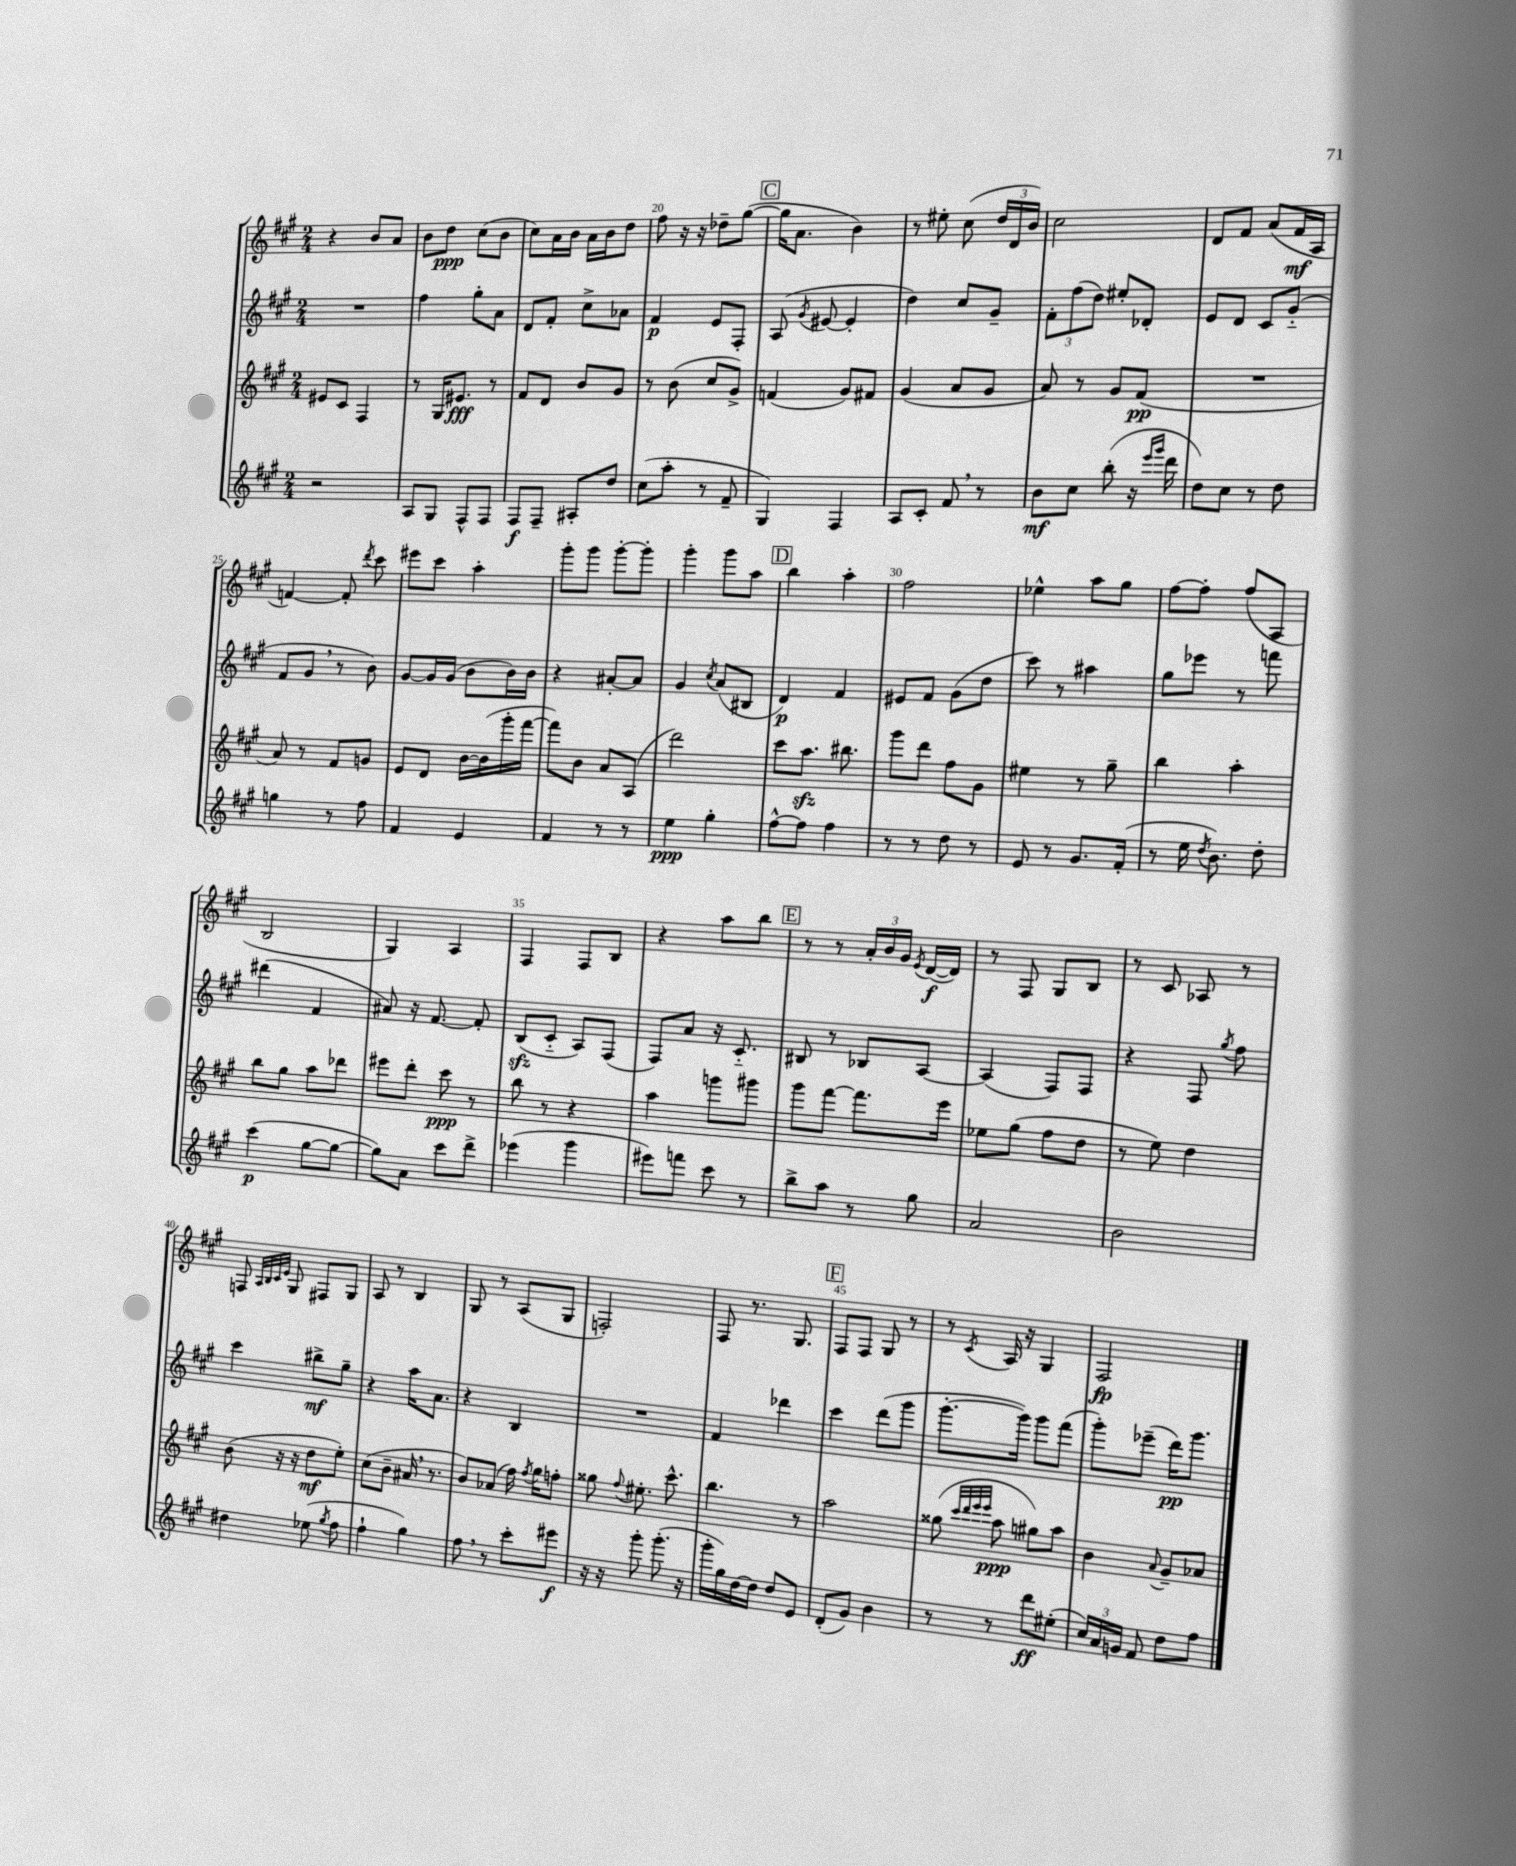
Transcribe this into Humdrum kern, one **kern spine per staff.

**kern	**kern	**kern	**kern
*staff4	*staff3	*staff2	*staff1
*clefG2	*clefG2	*clefG2	*clefG2
*k[f#c#g#]	*k[f#c#g#]	*k[f#c#g#]	*k[f#c#g#]
*M2/4	*M2/4	*M2/4	*M2/4
2r	8e#/L	2r	4r
.	8c#/J	.	.
.	4F#/	.	8b/L
.	.	.	8a/J
=	=	=	=
8A/L	8r	4ff#\	8b\L
8G#/J	16G#/LK	.	8dd\J
.	8.e#/J	.	.
8F#^^/L	.	8gg#'\L	(8cc#\L
8F#/J	8r	8a\J	8b\J
=	=	=	=
8F#/L	8f#/L	8d/L	8cc#\L)
8F#~/J	8d/J	8f#'/J	16a\L
.	.	.	16b\JJ
8A#'/L	8b/L	8cc#^\L	16a\LL
.	.	.	16b\J
8dd/J	8g#/J	8a-\J	8dd\J
=	=	=	=
(8cc#\L	8r	4f#/	8ff#\
8aa'\J	(8b\	.	16r
.	.	.	16r
8r	8cc#/L	8e/L	8dd-~\L
8f#~/	8g#^/J)	8F#'/J	([8gg#\J
=	=	=	=
4G#/)	(4f/	(8A/	16gg#\]LK
.	.	.	8.a\J
.	.	8qg#/	.
.	.	[8e#/	.
4F#/	8g#/L)	4e#'/]	4b\)
.	8f#/J	.	.
=	=	=	=
8A/L	(4g#/	4dd\)	8r
8c#'/J	.	.	8ee#'\
8f#/	8a/L	8cc#/L	(8cc#\
8r	8g#/J	8g#~/J	24dd/LL
.	.	.	24d/
.	.	.	24b/JJ)
=	=	=	=
8b\L	8a/)	12f#'\L	2cc#\
.	.	(12ff#\	.
8cc#\J	8r	.	.
.	.	12dd\J)	.
(8bb'\	8g#/L	8ee#'/L	.
16r	(8f#/J	8d-'/J	.
16qqeee/LL	.	.	.
16qqggg#/JJ	.	.	.
16ddd\	.	.	.
=	=	=	=
8dd\L)	2r	8e/L	8d/L
8cc#\J	.	8d/J	8f#/J
8r	.	8c#/L	(8a/L
8dd\	.	(8g#'~/J	16f#/L
.	.	.	16A/JJ
=	=	=	=
4gg\	8a/)	8f#/L	[4f/)
.	8r	8g#/J	.
8r	8f#/L	8r	8f'/]
.	.	.	8qddd/
8ff#\	8g/J	8b\)	8ccc#\
=	=	=	=
4f#/	8e/L	[8g#/L	8eee#\L
.	8d/J	16g#/]L	8ccc#\J
.	.	(16g#/JJ	.
4e/	[16b\LL	8b\L	4aa'\
.	(16b\]	.	.
.	16ggg#'\	16b\L)	.
.	[16fff#\JJ	16b\JJ	.
=	=	=	=
4f#/	8fff#\]L)	4r	8ggg#'\L
.	8b\J	.	8ggg#\J
8r	8a/L	[8a#'/L	[8ggg#'\L
8r	(8A/J	8a#/]J	8ggg#'\]J
=	=	=	=
4ee\	2ddd\)	4g#/	4ggg#'\
.	.	8qcc#/	.
4gg#'\	.	(8a/L	8ggg#\L
.	.	8B#/J	8aa\J
=	=	=	=
[8ff#^^\L	8ccc#\L	4d/)	4bb\
8ff#\]J	8.aa\J	.	.
4ff#\	.	4f#/	4aa'\
.	8.bb#\	.	.
=	=	=	=
8r	8ggg#\L	8e#/L	2ff#\
8r	8ddd\J	8f#/J	.
8dd\	8ff#\L	(8g#\L	.
8r	8g#\J	8dd\J	.
=	=	=	=
8e/	4ee#\	8ccc#\)	4ee-^^\
8r	.	8r	.
8.g#/L	8r	4aa#\	8aa\L
.	8gg#~\	.	8gg#\J
(16f#'/Jk	.	.	.
=	=	=	=
8r	4bb\	8gg#\L	[8ff#\L
16ee\	.	8eee-\J	8ff#'\]J
8qdd/	.	.	.
8.b\)	.	.	.
.	4aa'\	8r	(8ff#/L
8dd'\	.	8fff\	8A/J
=	=	=	=
(4ccc#\	8bb\L	(4ddd#\	2B/
.	8gg#\J	.	.
[8gg#\L	8aa\L	4f#/	.
8gg#\_J	8ddd-\J	.	.
=	=	=	=
8gg#\]L)	8eee#\L	8a#/)	4G#/)
8a\J	8ddd'\J	16r	.
.	.	[8.f#/	.
8ccc#\L	8ccc#\	.	4A/
8ddd^\J	8r	8f#'/]	.
=	=	=	=
(4eee-\	8bb\	(8B/L	4F#/
.	8r	8c#'~/J	.
4ggg#\	4r	8A/L)	8F#/L
.	.	(8F#/J	8B/J
=	=	=	=
8eee#\L)	4aa\	8F#/L)	4r
8fff\J	.	8a/J	.
8ccc#\	8ggg\L	16r	8aa\L
.	.	8.c#'~/	.
8r	8ggg#\J	.	8bb\J
=	=	=	=
8bb^\L	8ggg#\L	8B#/	8r
8aa\J	[8fff#\J	8r	8r
8r	8.fff#\]L	8B-/L	24a'/LL
.	.	.	24b/
.	.	.	24g#/JJ
.	.	.	8qe/
8gg#\	.	[8A/J	([16d/LL
.	16eee\Jk	.	16d/]JJ)
=	=	=	=
2a/	8ee-\L	(4A/]	8r
.	(8gg#\J	.	8F#/
.	8ff#\L	8F#/L)	8G#/L
.	8dd\J	8F#/J	8B/J
=	=	=	=
2b\	8r	4r	8r
.	8ee\)	.	8c#/
.	4dd\	8F#/	8A-/
.	.	8qgg#/	.
.	.	8ff#\	8r
=	=	=	=
4dd#\	(8b\	4ccc#\	8F/
.	.	.	32qqA/LLL
.	.	.	32qqB/
.	.	.	32qqc#/
.	.	.	32qqe/JJJ
.	16r	.	8G#/
.	16r	.	.
(8ee-\	8dd\L	8bb#^\L	8F#/L
8qgg#/	.	.	.
8ff#\	8ee'\J)	8gg#~\J	8G#/J
=	=	=	=
4ff#`\	(8cc#\L	4r	8A/
.	8b~\J	.	8r
4gg#\)	16a#/	16aa\LK	4B/
.	8.r	8.a\J	.
=	=	=	=
8ff#\	8b/L)	4r	8G#/
8r	(8a-/J	.	8r
8ccc#'\L	16ff#\)	4B/	(8A/L
.	8qff#/	.	.
.	16gg#\LK	.	.
8eee#\J	8ff'\J	.	8G#/J
=	=	=	=
16r	8gg##\	2r	2F'/)
16r	.	.	.
.	8qqff#/	.	.
8ggg#'\	8.ee#'\	.	.
(8.ggg#'\	.	.	.
.	8.ccc#^^\	.	.
16r	.	.	.
=	=	=	=
16ggg#'\LL	4.bb\	4f#/	8F#/
16gg#\)	.	.	.
[16dd\	.	.	8.r
16dd\]JJ	.	.	.
8dd/L	.	4ddd-\	.
.	.	.	8.G#/
8e/J	8r	.	.
=	=	=	=
(8d'/L	2aa\	4ccc#\	8F#/L
8g#/J)	.	.	8F#/J
4b\	.	(8ddd\L	8G#/
.	.	8ggg#\J	8r
=	=	=	=
8r	(8gg##\	[8.ggg#'\L	8r
.	32qqccc#/LLL	.	.
.	32qqddd/	.	.
.	32qqeee/	.	.
.	32qqeee/JJJ	.	8qc#/
8r	8aa\	.	16A/
.	.	16ggg#\]Jk)	16r
8ddd\L	8gg#\L)	8ggg#\L	4G#/
(8ee#'\J	8aa\J	(8fff#\J	.
=	=	=	=
24cc#/LL)	4b\	8ggg#'\L)	2F#/
24a/	.	.	.
24g/JJ	.	.	.
8f#/	.	(8eee-~\J	.
.	8qqa/	.	.
8dd\L	8g#~/L	16ddd\LK)	.
.	.	8.ggg#\J	.
8ff#\J	8a-/J	.	.
==	==	==	==
*-	*-	*-	*-
